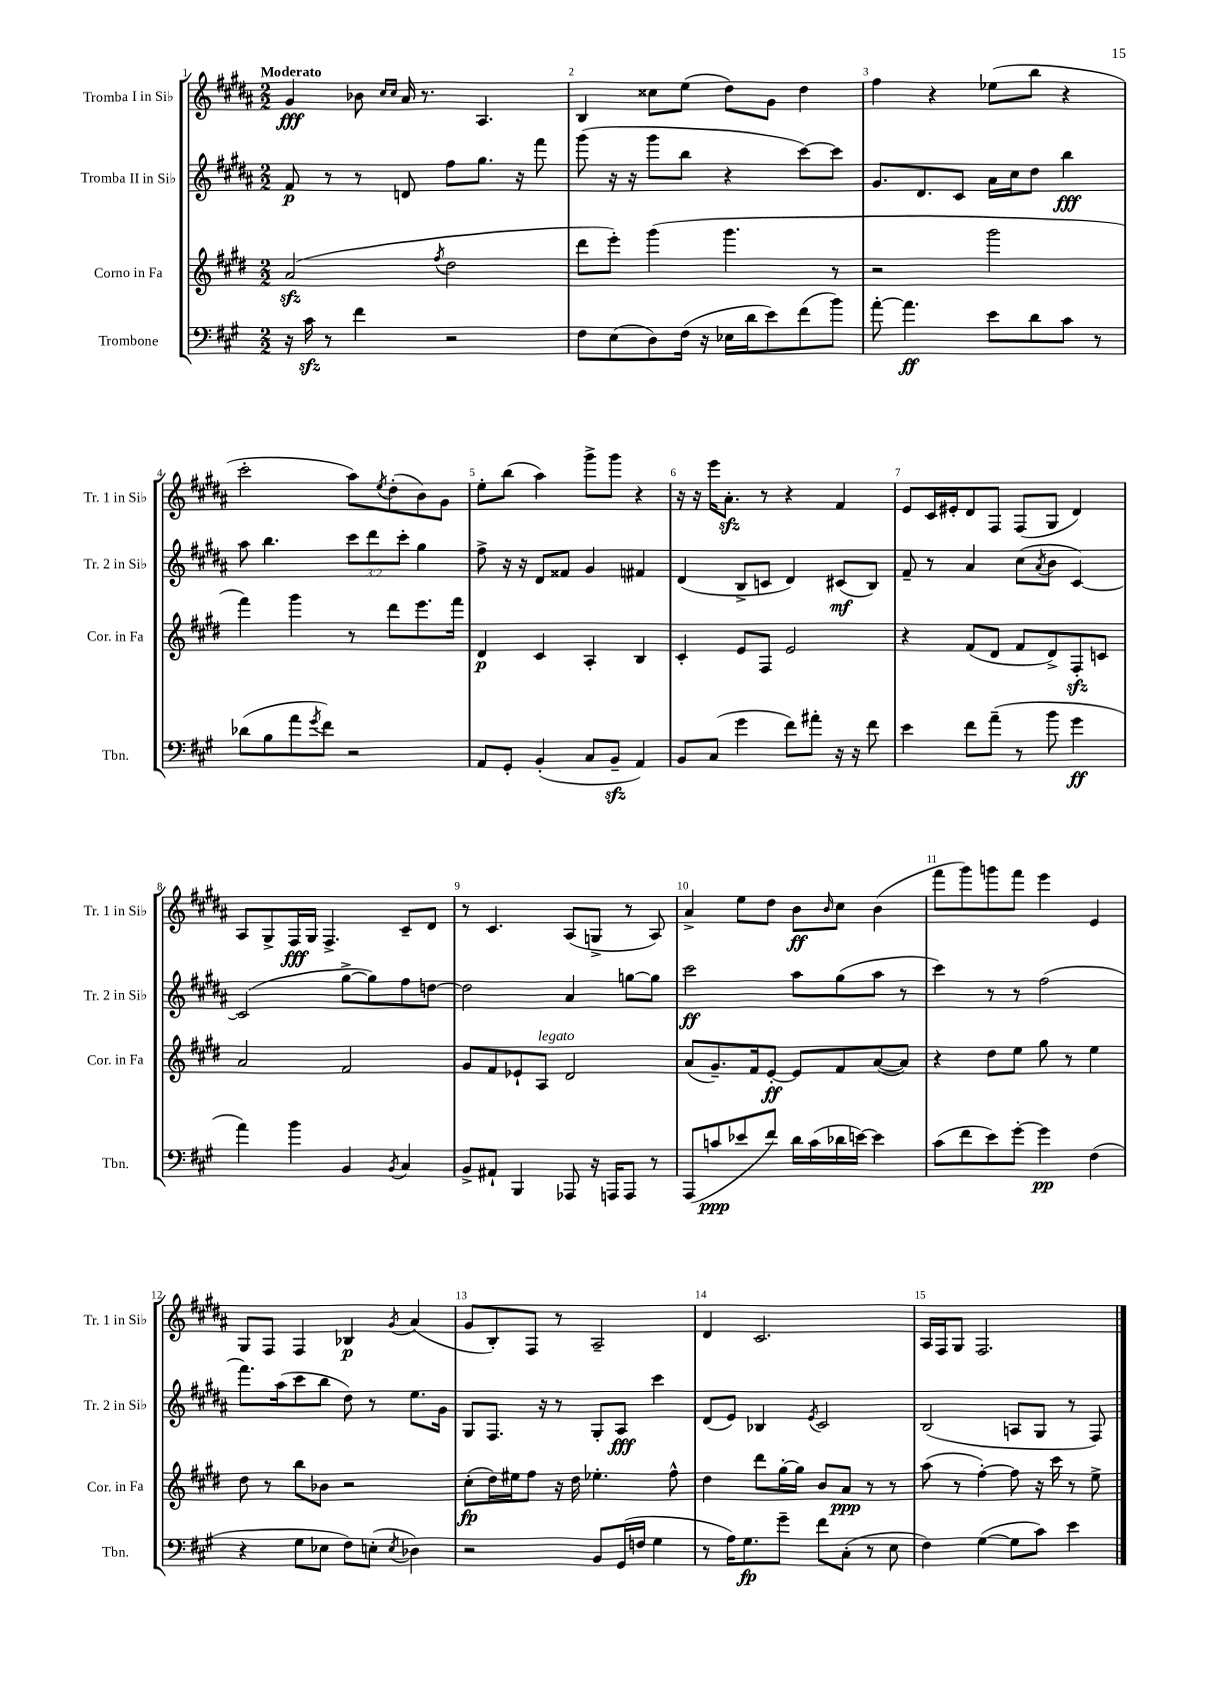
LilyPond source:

<<
\new StaffGroup <<
\new Staff = "s0" \with { instrumentName = "Tromba I in Sib" shortInstrumentName = "Tr. 1 in Sib" } {
    \clef treble \key b \major \numericTimeSignature \time 2/2 \tempo "Moderato"
    gis'4\fff bes'8 \grace { cis''16 cis''16 } ais'16 r8. ais4. |
    b4 cisis''8 e''8( dis''8) gis'8 dis''4 |
    fis''4 r4 ees''8( b''8 r4 |
    cis'''2-. ais''8) \acciaccatura { e''8 } dis''8-.( b'8) gis'8 |
    e''8-. b''8( ais''4) gis'''8-> gis'''8 r4 |
    r16 r16 e'''16 ais'8.-.\sfz r8 r4 fis'4 |
    e'8 cis'16 eis'16-. dis'8 fis8 fis8( gis8 dis'4) |
    ais8 gis8-> fis16\fff gis16 fis4.-> cis'8-- dis'8 |
    r8 cis'4. ais8( g8-> r8 ais8) |
    ais'4-> e''8 dis''8 b'8\ff \grace { b'16 } cis''8 b'4( |
    fis'''8 gis'''8) g'''8 fis'''8 e'''4 e'4 |
    gis8 fis8 fis4 bes4\p \acciaccatura { gis'8 } ais'4( |
    gis'8 b8-.) fis8 r8 ais2-- |
    dis'4 cis'2. |
    ais16 fis16 gis8 fis2. \bar "|." |
}
\new Staff = "s1" \with { instrumentName = "Tromba II in Sib" shortInstrumentName = "Tr. 2 in Sib" } {
    \clef treble \key b \major \numericTimeSignature \time 2/2 \override Staff.TupletNumber.text = #tuplet-number::calc-fraction-text
    fis'8\p r8 r8 d'8 fis''8 gis''8. r16 fis'''8 |
    gis'''8( r16 r16 gis'''8 b''8 r4 cis'''8~) cis'''8 |
    gis'8. dis'8. cis'8 ais'16 cis''16 dis''8 b''4\fff |
    ais''8 b''4. \tuplet 3/2 { cis'''8 dis'''8 cis'''8-. } gis''4 |
    fis''8-> r16 r16 dis'8 fisis'8 gis'4 fis'4 |
    dis'4( b8-> c'8 dis'4) cis'8\mf( b8) |
    fis'8-- r8 ais'4 cis''8( \acciaccatura { ais'8 } b'8 cis'4~) |
    cis'2( gis''8~-> gis''8) fis''8 d''8~ |
    d''2 ais'4 g''8~ g''8 |
    cis'''2\ff ais''8 gis''8( ais''8 r8 |
    cis'''4) r8 r8 fis''2( |
    fis'''8.) ais''16( cis'''8 b''8 dis''8) r8 e''8. gis'16 |
    gis8 fis8. r16 r8 gis8-. ais8\fff cis'''4 |
    dis'8( e'8) bes4 \acciaccatura { e'8 } cis'2 |
    b2( a8 gis8 r8 fis8) \bar "|." |
}
\new Staff = "s2" \with { instrumentName = "Corno in Fa" shortInstrumentName = "Cor. in Fa" } {
    \clef treble \key e \major \numericTimeSignature \time 2/2
    a'2\sfz( \acciaccatura { fis''8 } dis''2 |
    dis'''8 e'''8-.) gis'''4( gis'''4. r8 |
    r2 gis'''2 |
    fis'''4) gis'''4 r8 dis'''8 e'''8. fis'''16 |
    dis'4\p cis'4 a4-. b4 |
    cis'4-. e'8 fis8 e'2 |
    r4 fis'8( dis'8 fis'8 dis'8->) fis8-.\sfz c'8 |
    a'2 fis'2 |
    gis'8 fis'8 ees'8-! a8^\markup { \italic "legato" } dis'2 |
    a'8( gis'8.--) fis'16 e'8~-.\ff e'8 fis'8 a'8~( a'8) |
    r4 dis''8 e''8 gis''8 r8 e''4 |
    dis''8 r8 b''8 bes'8 r2 |
    cis''8-.\fp( dis''16) eis''16 fis''8 r16 dis''16 ees''4.-. fis''8-^ |
    dis''4 dis'''8 gis''16~-. gis''16 b'8 a'8\ppp r8 r8 |
    a''8( r8 fis''4~-.) fis''8 r16 cis'''16 r8 e''8-> \bar "|." |
}
\new Staff = "s3" \with { instrumentName = "Trombone" shortInstrumentName = "Tbn." } {
    \clef bass \key a \major \numericTimeSignature \time 2/2
    r16 cis'16\sfz r8 fis'4 r2 |
    fis8 e8( d8) fis16( r16 ees16 d'16 e'8) fis'8( b'8) |
    a'8~-. a'4.\ff e'8 d'8 cis'8 r8 |
    des'8( b8 a'8 \acciaccatura { gis'8 } fis'8) r2 |
    a,8 gis,8-. b,4-.( cis8 b,8--\sfz a,4) |
    b,8 cis8( gis'4 fis'8) ais'8-. r16 r16 fis'8 |
    e'4 fis'8 a'8--( r8 b'8 gis'4\ff |
    a'4) b'4 b,4 \acciaccatura { b,8 } cis4 |
    b,8-> ais,8-! b,,4 aes,,8 r16 a,,16 a,,8 r8 |
    a,,8( c'8\ppp ees'8 fis'8) d'16 c'16( des'16 e'16~) e'4 |
    cis'8( fis'8 e'8) gis'8~-. gis'4\pp fis4( |
    r4 gis8 ees8 fis8) e8-.( \acciaccatura { e8 } des4) |
    r2 b,8 gis,16( f16 gis4 |
    r8 a16) gis8.\fp gis'8-- fis'8 cis8-.( r8 e8 |
    fis4) gis4~( gis8 cis'8) e'4 \bar "|." |
}
>>
>>
\layout { \context { \Score \override BarNumber.break-visibility = ##(#f #t #t) barNumberVisibility = #all-bar-numbers-visible } }
